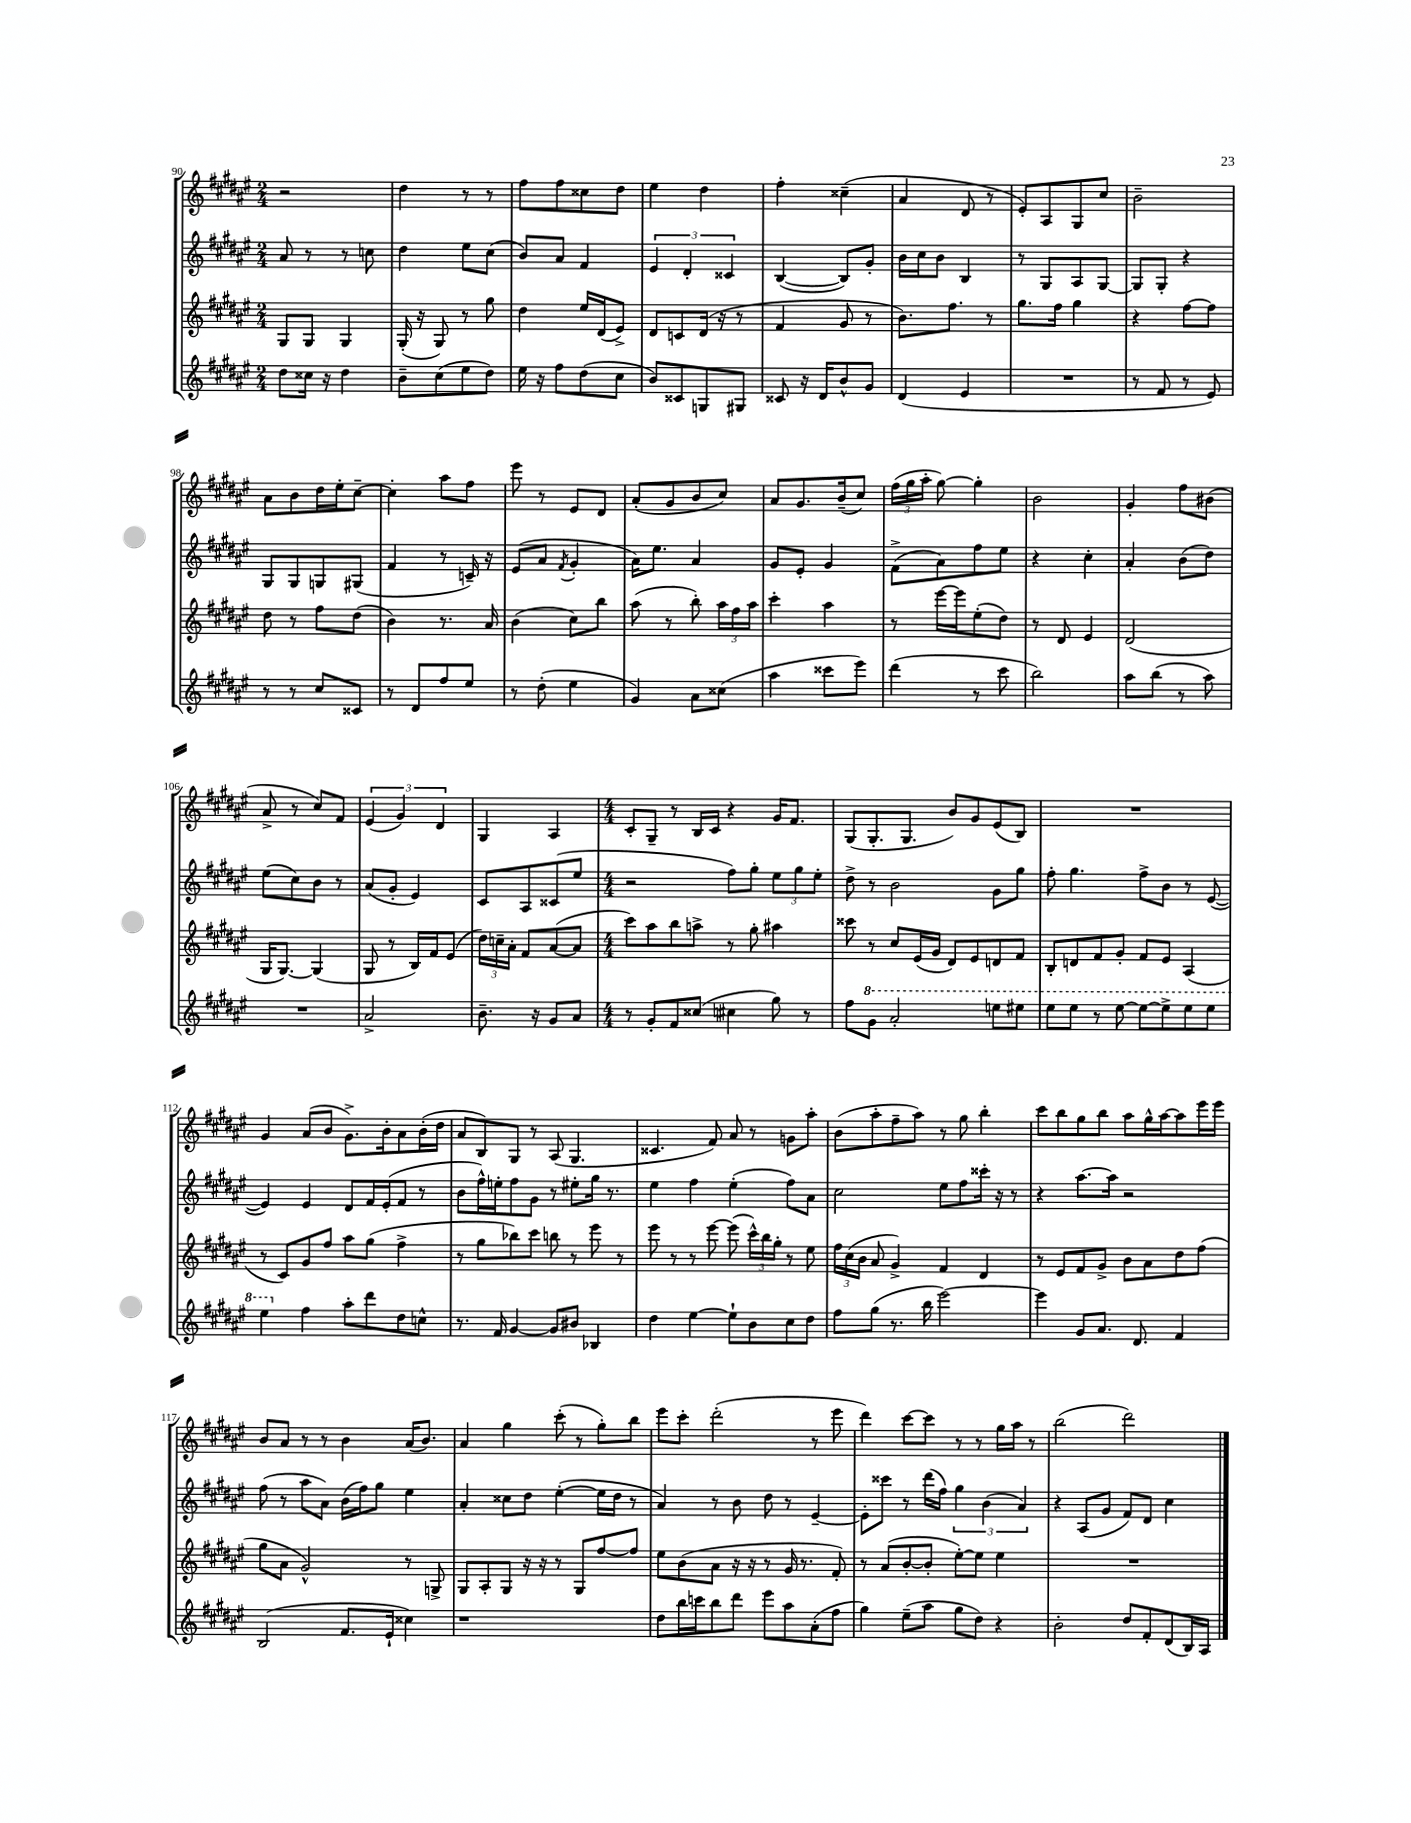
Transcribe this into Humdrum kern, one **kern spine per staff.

**kern	**kern	**kern	**kern
*staff4	*staff3	*staff2	*staff1
*clefG2	*clefG2	*clefG2	*clefG2
*k[f#c#g#d#a#e#]	*k[f#c#g#d#a#e#]	*k[f#c#g#d#a#e#]	*k[f#c#g#d#a#e#]
*M2/4	*M2/4	*M2/4	*M2/4
8dd#\L	8G#/L	8a#/	2r
16cc##\Jk	8G#/J	8r	.
16r	.	.	.
4dd#\	4G#/	8r	.
.	.	8cc\	.
=	=	=	=
8b~\L	(16G#'/	4dd#\	4dd#\
.	16r	.	.
(8cc#\	8G#/)	.	.
8ee#\	8r	8ee#\L	8r
8dd#\J)	8gg#\	(8cc#\J	8r
=	=	=	=
16ee#\	4dd#\	8b/L)	8ff#\L
16r	.	.	.
8ff#\L	.	8a#/J	8ff#\
(8dd#\	16ee#/LL	4f#/	8cc##\
.	(16d#/J	.	.
8cc#\J	8e#^/J)	.	8dd#\J
=	=	=	=
8b/L)	8d#/L	6e#/	4ee#\
8c##/	8c/	.	.
.	.	6d#'/	.
8G/	(16d#/Jk	.	4dd#\
.	16r	.	.
.	.	6c##/	.
8G#/J	8r	.	.
=	=	=	=
8c##/	4f#/	([4B/	4ff#'\
16r	.	.	.
16d#/LK	.	.	.
8b^^/	8g#/	8B/]L)	(4cc##~\
8g#/J	8r	8g#'/J	.
=	=	=	=
(4d#/	8.b\L)	16b\LL	4a#/
.	.	16cc#\J	.
.	.	8b\J	.
.	8.ff#\J	.	.
4e#/	.	4B/	8d#/
.	8r	.	8r
=	=	=	=
2r	8.gg#\L	8r	8e#'/L)
.	.	8G#/L	8A#/
.	16ff#\Jk	.	.
.	4gg#\	8A#/	8G#/
.	.	[8G#/J	8cc#/J
=	=	=	=
8r	4r	8G#/]L	2b~\
8f#/	.	8G#'/J	.
8r	[8ff#\L	4r	.
8e#/)	8ff#\]J	.	.
=	=	=	=
8r	8dd#\	8G#/L	8a#\L
8r	8r	8G#/	8b\
8cc#/L	8ff#\L	8G/	16dd#\L
.	.	.	16ee#'\J
8c##/J	(8dd#\J	(8G#/J	[8cc#~\J
=	=	=	=
8r	4b\)	4f#/	4cc#'\]
8d#/L	.	.	.
8ff#/	8.r	8r	8aa#\L
8ee#/J	.	16c~/)	8ff#\J
.	16a#/	16r	.
=	=	=	=
8r	(4b\	(8e#/L	8eee#\
(8dd#'\	.	8a#/J	8r
.	.	8qf#/	.
4ee#\	8cc#\L)	4g#'/	8e#/L
.	8bb\J	.	8d#/J
=	=	=	=
4g#/)	(8aa#\	16a#\LK)	(8a#'/L
.	.	8.ee#\J	.
.	8r	.	8g#/
8a#\L	8bb'\)	4a#/	8b/
(8cc##\J	24aa#\LL	.	8cc#/J)
.	24ff#\	.	.
.	24aa#\JJ	.	.
=	=	=	=
4aa#\	4ccc#'\	8g#/L	8a#/L
.	.	8e#'/J	8.g#/
8ccc##\L	4aa#\	4g#/	.
.	.	.	(16b~/k
8eee#\J)	.	.	8cc#/J)
=	=	=	=
(4ddd#\	8r	(8f#^\L	(24ff#\LL
.	.	.	24gg#\
.	.	.	24aa#'\JJ
.	[16eee#\LL	8a#\)	[8gg#\)
.	16eee#\]J	.	.
8r	(8ee#'\	8ff#\	4gg#'\]
8ccc#\	8dd#\J)	8ee#\J	.
=	=	=	=
2bb\)	8r	4r	2b\
.	8d#/	.	.
.	4e#/	4cc#'\	.
=	=	=	=
8aa#\L	(2d#/	4a#'/	4g#'/
(8bb\J	.	.	.
8r	.	(8b\L	8ff#\L
8aa#\)	.	8dd#\J)	(8b#\J
=	=	=	=
2r	16G#/LK	(8ee#\L	8a#^/
.	[8.G#/J)	.	.
.	.	8cc#\)	8r
.	(4G#/]	8b\J	8cc#/L)
.	.	8r	8f#/J
=	=	=	=
2a#^/	8G#/	(8a#/L	(6e#/
.	8r	8g#'/J	.
.	.	.	6g#/)
.	16B/LL)	4e#/)	.
.	16f#/J	.	.
.	.	.	6d#/
.	(8e#/J	.	.
=	=	=	=
8.b~\	24dd#\LL)	8c#/L	4G#/
.	24cc~\	.	.
.	24a#'\JJ	.	.
.	8f#/L	8A#/	.
16r	.	.	.
8g#/L	([8a#/	(8c##/	4A#/
8a#/J	8a#/]J	8ee#/J	.
=	=	=	=
*M4/4	*M4/4	*M4/4	*M4/4
8r	8ccc#\L)	2r	8c#'/L
8g#'/L	8aa#\	.	8G#~/J
8f#/	8bb\	.	8r
(8cc##/J	8aa^\J	.	16B/LL
.	.	.	16c#/JJ
4cc#\	8r	8ff#\L)	4r
.	8gg#'\	8gg#'\J	.
8gg#\)	4aa#\	12ee#\L	16g#/LK
.	.	.	8.f#/J
.	.	12gg#\	.
8r	.	.	.
.	.	12ee#'\J	.
=	=	=	=
8ff#\L	8ccc##\	8dd#^\	(8G#/L
8gg#\J	8r	8r	8.G#'/
2aa#'/	8cc#/L	2b\	.
.	.	.	8.G#/J
.	(16e#/L	.	.
.	16g#/JJ	.	.
.	8d#/L)	.	8b/L)
.	8e#/	.	8g#/
8eee\L	8d/	8g#\L	(8e#/
8eee#\J	8f#/J	8gg#\J	8B/J)
=	=	=	=
8eee#\L	8B'/L	8ff#'\	1r
8eee#\J	8d/	4.gg#\	.
8r	8f#/	.	.
[8eee#\	8g#'/J	.	.
8eee#\_L	8f#/L	8ff#^\L	.
8eee#^\]	8e#/J	8b\J	.
8eee#\	(4A#/	8r	.
8eee#\J	.	([8e#/	.
=	=	=	=
4eee#\	8r	4e#/])	4g#/
.	8c#/L)	.	.
4ff#\	8g#/	4e#/	(8a#/L
.	8ff#/J	.	8b/J
8aa#'\L	8aa#\L	8d#/L	8.g#^\L)
8ddd#\	(8gg#\J	16f#/L	.
.	.	(16e#'/J	16b'\k
8dd#\	4ff#^\	8f#/J	8a#\
8cc^^\J	.	8r	(16b'\L
.	.	.	16dd#\JJ
=	=	=	=
8.r	8r	8b\L	8a#/L
.	8gg#\L	16ff#^^\L)	8B/)
16f#/	.	16ee'\J	.
[4g#/	8bb-\)	8ff#\	8G#/J
.	8ccc#\J	8g#\J	8r
8g#/]L	8bb\	8r	(8A#/
8b#/J	8r	8ee#'\L	4.G#/
4B-/	8eee#\	16gg#\Jk	.
.	.	8.r	.
.	8r	.	.
=	=	=	=
4dd#\	8eee#\	4ee#\	4.c##/
.	8r	.	.
[4ee#\	8r	4ff#\	.
.	[8eee#\	.	8f#/)
8ee#`\]L	(8eee#\]	(4ee#'\	8a#/
8b\	24ccc#^^\LL)	.	8r
.	24bb\	.	.
.	24gg#'\JJ	.	.
8cc#\	8r	8ff#\L)	8g\L
8dd#\J	8ee#\	8a#\J	8aa#'\J
=	=	=	=
8ff#\L	24ff#\LL	2cc#\	(8b\L
.	(24cc#\	.	.
.	24b\JJ	.	.
(8gg#\J	8a#/	.	8aa#'\
8.r	4g#^/)	.	8ff#~\
.	.	.	8aa#\J)
16bb\	.	.	.
[2eee#\)	4f#/	8ee#\L	8r
.	.	8ff#\	8gg#\
.	4d#/	16ccc##'\Jk	4bb'\
.	.	16r	.
.	.	8r	.
=	=	=	=
4eee#\]	8r	4r	8ccc#\L
.	8e#/L	.	8bb\
8g#/L	8f#/	[8.aa#\L	8gg#\
8.a#/J	8g#^/J	.	8bb\J
.	.	16aa#\]Jk	.
.	8b\L	2r	8aa#\L
8.d#/	.	.	.
.	8a#\	.	16gg#^^\L
.	.	.	[16aa#\J
4f#/	8dd#\	.	8aa#\]
.	(8ff#\J	.	16eee#\L
.	.	.	16eee#\JJ
=	=	=	=
(2B/	8gg#\L	(8ff#\	8b/L
.	8a#\J	8r	8a#/J
.	2g#^^/)	8aa#\L	8r
.	.	8a#\J)	8r
8.f#/L	.	(16b\LL	4b\
.	.	16ff#\J)	.
.	.	8gg#\J	.
16e#`/Jk	.	.	.
4cc##\)	8r	4ee#\	(16a#/LK
.	.	.	8.b/J)
.	8G^/	.	.
=	=	=	=
1r	8G#/L	4a#'/	4a#/
.	8A#'/	.	.
.	8G#/J	8cc##\L	4gg#\
.	16r	8dd#\J	.
.	16r	.	.
.	8r	([4ee#'\	(8ccc#'\
.	8G#/L	.	8r
.	[8ff#/	16ee#\]LL	8gg#'\L)
.	.	16dd#\JJ	.
.	8ff#/]J	8r	8bb\J
=	=	=	=
8dd#\L	8ee#\L	4a#/)	8eee#\L
16bb\L	(8b\	.	8ccc#'\J
16ccc\J	.	.	.
8bb\	8a#\J	8r	(2ddd#'\
8ddd#\J	16r	8b\	.
.	16r	.	.
8eee#\L	8r	8dd#\	.
8aa#\	16g#/	8r	.
.	8.r	.	.
(8a#'\	.	[4e#~/	8r
8ff#\J	8f#'/)	.	8eee#\
=	=	=	=
4gg#\)	8r	8e#'\]L	4ddd#\)
.	(8a#/L	8ccc##\J	.
(8ee#~\L	[8b'/	8r	[8ccc#\L
8aa#\J	8b'/]J	(16ddd#\LL	8ccc#\]J
.	.	16ff#\JJ)	.
8gg#\L	[8ee#'\L)	6gg#\	8r
8dd#\J)	8ee#\]J	.	8r
.	.	(6b\	.
4r	4ee#\	.	16gg#\LL
.	.	.	16aa#\JJ
.	.	6a#/)	.
.	.	.	8r
=	=	=	=
2b'\	1r	4r	(2bb\
.	.	(8A#/L	.
.	.	8g#/J	.
8dd#/L	.	8f#/L)	2ddd#\)
8f#'/	.	8d#/J	.
(8d#/	.	4cc#\	.
16B/L)	.	.	.
16A#/JJ	.	.	.
==	==	==	==
*-	*-	*-	*-
